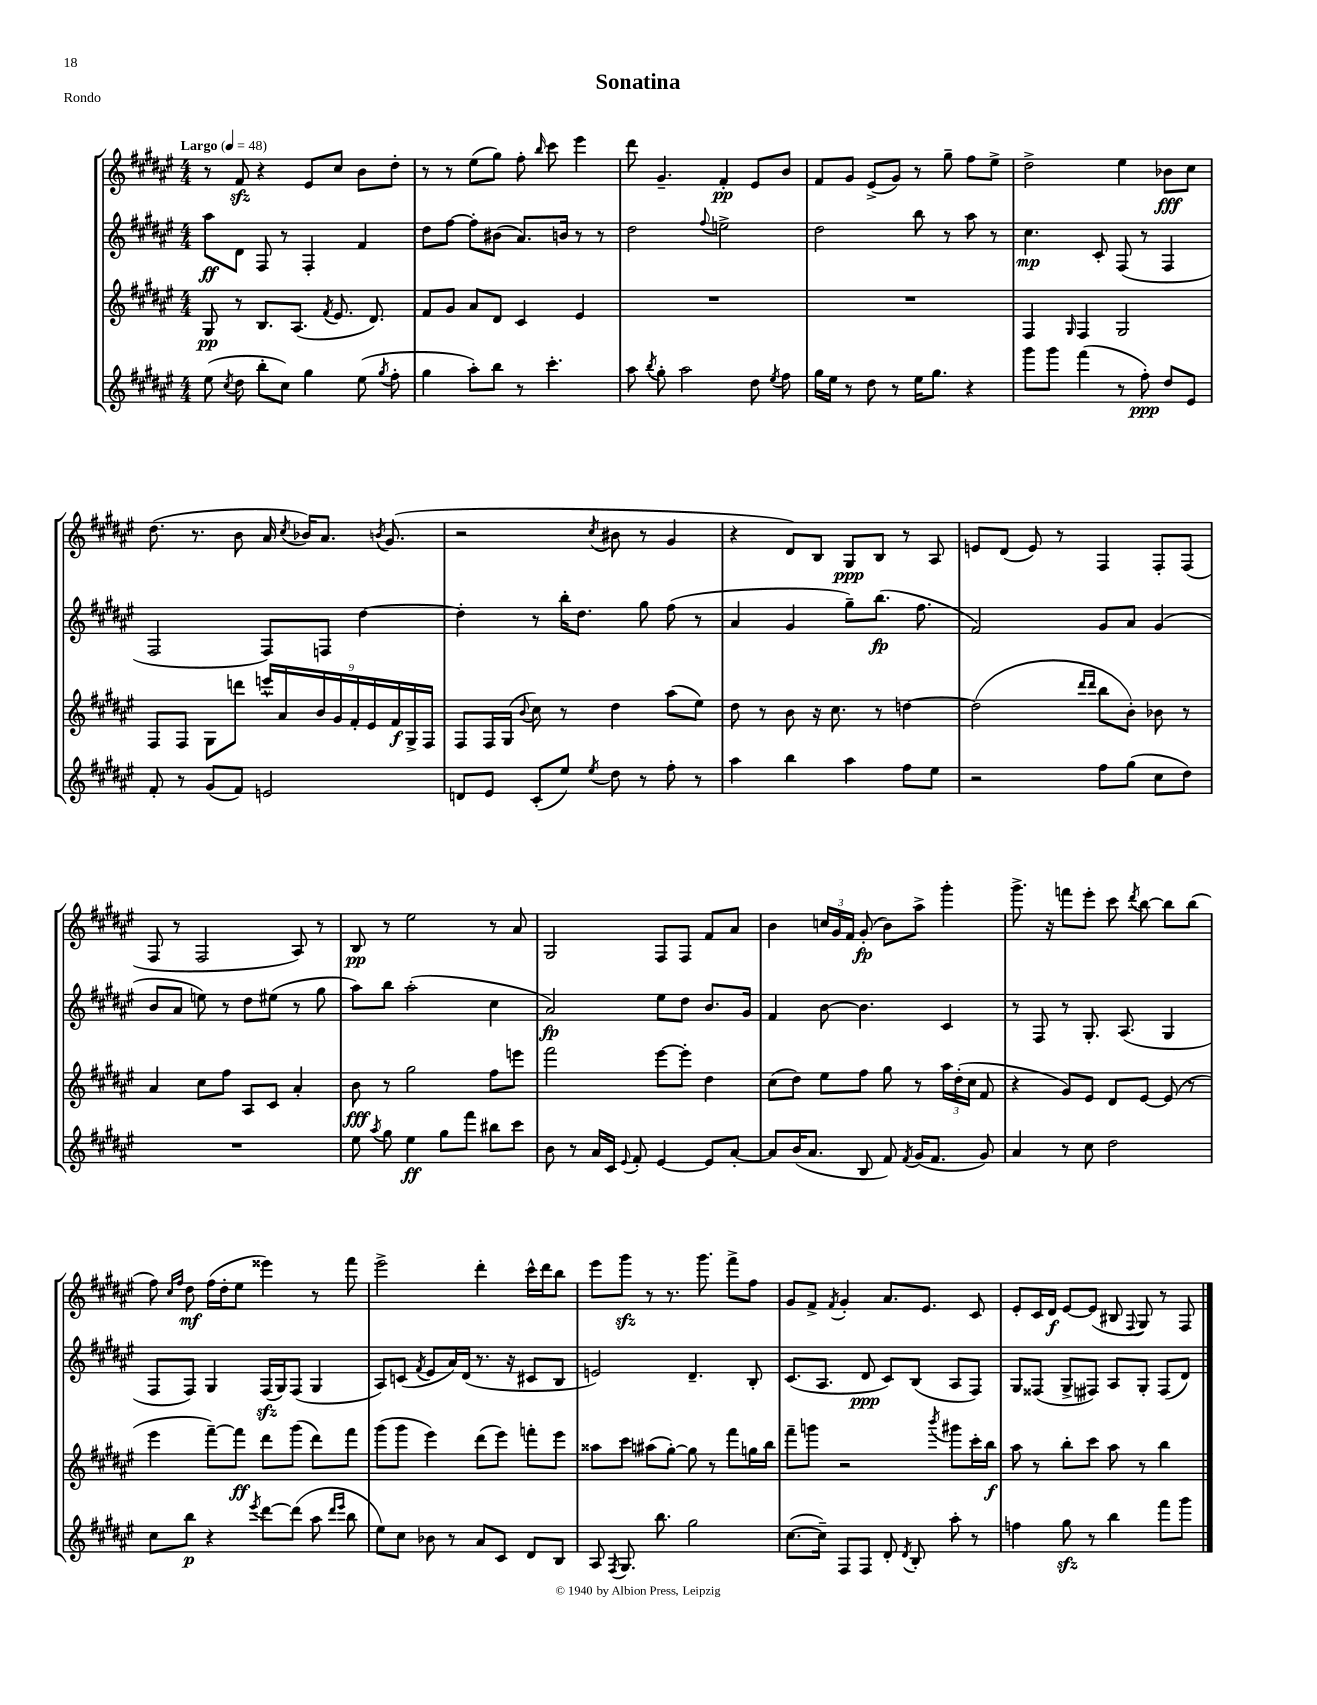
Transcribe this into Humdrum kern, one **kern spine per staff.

**kern	**dynam	**kern	**dynam	**kern	**dynam	**kern	**dynam
*part4	*part4	*part3	*part3	*part2	*part2	*part1	*part1
*staff4	*staff4	*staff3	*staff3	*staff2	*staff2	*staff1	*staff1
*clefG2	*	*clefG2	*	*clefG2	*	*clefG2	*
*k[f#c#g#d#a#e#]	*	*k[f#c#g#d#a#e#]	*	*k[f#c#g#d#a#e#]	*	*k[f#c#g#d#a#e#]	*
*M4/4	*	*M4/4	*	*M4/4	*	*M4/4	*
*MM48	*	*MM48	*	*MM48	*	*MM48	*
=1	=1	=1	=1	=1	=1	=1	=1
!	!	!	!	!	!	!LO:TX:a:B:t=Largo	!
(8ee#\	.	8G#/	pp	8aa#\L	ff	8r	.
8qcc#/	.	.	.	.	.	.	.
8dd#\	.	8r	.	8d#\J	.	8f#zz/	.
8bb'\L	.	8.B/L	.	8F#/	.	4r	.
8cc#\J)	.	.	.	8r	.	.	.
.	.	(8.A#/J	.	.	.	.	.
4gg#\	.	.	.	4F#'/	.	8e#/L	.
.	.	8qf#/	.	.	.	.	.
.	.	8.e#/	.	.	.	8cc#/J	.
(8ee#\	.	.	.	4f#/	.	8b\L	.
.	.	8.d#/)	.	.	.	.	.
8qgg#/	.	.	.	.	.	.	.
8ff#'\	.	.	.	.	.	8dd#'\J	.
=2	=2	=2	=2	=2	=2	=2	=2
4gg#\	.	8f#/L	.	8dd#\L	.	8r	.
.	.	8g#/J	.	[8ff#\J	.	8r	.
8aa#'\L)	.	8a#/L	.	8ff#'\L]	.	(8ee#\L	.
8bb\J	.	8d#/J	.	(8b#X\J	.	8gg#\J)	.
8r	.	4c#/	.	8.a#/L)	.	8ff#'\	.
.	.	.	.	.	.	16qqbb/	.
4.ccc#'\	.	.	.	.	.	8ccc#\	.
.	.	.	.	16bn/Jk	.	.	.
.	.	4e#/	.	8r	.	4eee#\	.
.	.	.	.	8r	.	.	.
=3	=3	=3	=3	=3	=3	=3	=3
8aa#\	.	1r	.	2dd#\	.	8ddd#\	.
8qbb/	.	.	.	.	.	.	.
8gg#'\	.	.	.	.	.	4.g#~/	.
2aa#\	.	.	.	.	.	.	.
.	.	.	.	8qqff#/	.	.	.
.	.	.	.	2een^\	.	4f#'/	pp
8dd#\	.	.	.	.	.	8e#/L	.
8qee#/	.	.	.	.	.	.	.
8ff#\	.	.	.	.	.	8b/J	.
=4	=4	=4	=4	=4	=4	=4	=4
16gg#\LL	.	1r	.	2dd#\	.	8f#/L	.
16ee#\JJ	.	.	.	.	.	.	.
8r	.	.	.	.	.	8g#/J	.
8dd#\	.	.	.	.	.	(8e#^/L	.
8r	.	.	.	.	.	8g#/J)	.
16ee#\KL	.	.	.	8bb\	.	8r	.
8.gg#\J	.	.	.	.	.	.	.
.	.	.	.	8r	.	8gg#~\	.
4r	.	.	.	8aa#\	.	8ff#\L	.
.	.	.	.	8r	.	8ee#^\J	.
=5	=5	=5	=5	=5	=5	=5	=5
8ggg#\L	.	4F#/	.	4.cc#\	mp	2dd#^\	.
8ggg#\J	.	.	.	.	.	.	.
.	.	16qqG#/	.	.	.	.	.
(4fff#\	.	4F#/	.	.	.	.	.
.	.	.	.	8c#'/	.	.	.
8r	.	2G#/	.	(8F#/	.	4ee#\	.
8ff#'\)	ppp	.	.	8r	.	.	.
8dd#/L	.	.	.	4F#/	.	8b-X\L	fff
8e#/J	.	.	.	.	.	8cc#\J	.
!!LO:LB:g=z
=6	=6	=6	=6	=6	=6	=6	=6
8f#'/	.	8F#/L	.	2F#/	.	(8.dd#\	.
8r	.	8F#/J	.	.	.	.	.
.	.	.	.	.	.	8.r	.
(8g#/L	.	8G#\L	.	.	.	.	.
8f#/J)	.	8dddn\J	.	.	.	8b\	.
2en/	.	18eeen^^/LL	.	8F#/L)	.	16a#/	.
.	.	18a#/	.	.	.	.	.
.	.	.	.	.	.	8qcc#/	.
.	.	.	.	.	.	16b-X/KL)	.
.	.	18b/	.	.	.	.	.
.	.	.	.	8Fn/J	.	8.a#/J	.
.	.	18g#/	.	.	.	.	.
.	.	18f#'/	.	.	.	.	.
.	.	.	.	[4dd#\	.	.	.
.	.	18e#/	.	.	.	.	.
.	.	.	.	.	.	8qbn/	.
.	.	.	.	.	.	(8.g#/	.
.	.	18f#/	f	.	.	.	.
.	.	18G#^/	.	.	.	.	.
.	.	18F#/JJ	.	.	.	.	.
=7	=7	=7	=7	=7	=7	=7	=7
8dn/L	.	8F#/L	.	4dd#'\]	.	2r	.
8e#/J	.	16F#/L	.	.	.	.	.
.	.	(16G#/JJ	.	.	.	.	.
.	.	8qqb/	.	.	.	.	.
(8c#'/L	.	8cc#\)	.	8r	.	.	.
8ee#/J)	.	8r	.	16bb'\KL	.	.	.
.	.	.	.	8.dd#\J	.	.	.
8qee#/	.	.	.	.	.	8qcc#/	.
8dd#\	.	4dd#\	.	.	.	8b#X\	.
8r	.	.	.	8gg#\	.	8r	.
8ff#'\	.	(8aa#\L	.	(8ff#\	.	4g#/	.
8r	.	8ee#\J)	.	8r	.	.	.
=8	=8	=8	=8	=8	=8	=8	=8
4aa#\	.	8dd#\	.	4a#/	.	4r	.
.	.	8r	.	.	.	.	.
4bb\	.	8b\	.	4g#/	.	8d#/L)	.
.	.	16r	.	.	.	8B/J	.
.	.	8.cc#\	.	.	.	.	.
4aa#\	.	.	.	8gg#~\L)	.	8G#/L	ppp
.	.	8r	.	(8.bb\J	fp	8B/J	.
8ff#\L	.	[4ddn\	.	.	.	8r	.
.	.	.	.	8.ff#\	.	.	.
8ee#\J	.	.	.	.	.	8A#/	.
=9	=9	=9	=9	=9	=9	=9	=9
2r	.	(2dd\]	.	2f#/)	.	8en/L	.
.	.	.	.	.	.	(8d#/J	.
.	.	.	.	.	.	8e/)	.
.	.	.	.	.	.	8r	.
.	.	16qqddd#/LL	.	.	.	.	.
.	.	16qqddd#/JJ	.	.	.	.	.
8ff#\L	.	8bb\L	.	8g#/L	.	4F#/	.
(8gg#\J	.	8b'\J)	.	8a#/J	.	.	.
8cc#\L	.	8b-X\	.	(4g#/	.	8F#'/L	.
8dd#\J)	.	8r	.	.	.	(8F#/J	.
!!LO:LB:g=z
=10	=10	=10	=10	=10	=10	=10	=10
1r	.	4a#/	.	8b/L	.	8F#/	.
.	.	.	.	8a#/J	.	8r	.
.	.	8cc#\L	.	8een\)	.	2F#/	.
.	.	8ff#\J	.	8r	.	.	.
.	.	8A#/L	.	8dd#\L	.	.	.
.	.	8c#/J	.	(8ee#X\J	.	.	.
.	.	4a#'/	.	8r	.	8A#/)	.
.	.	.	.	8gg#\	.	8r	.
=11	=11	=11	=11	=11	=11	=11	=11
8ee#\	.	8b\	fff	8aa#\L)	.	8B/	pp
8qaa#/	.	.	.	.	.	.	.
8gg#\	.	8r	.	8bb\J	.	8r	.
4ee#\	ff	2gg#\	.	(2aa#'\	.	2ee#\	.
8gg#\L	.	.	.	.	.	.	.
8fff#\J	.	.	.	.	.	.	.
8bb#X\L	.	8ff#\L	.	4cc#\	.	8r	.
8ccc#\J	.	8eeen\J	.	.	.	8a#/	.
=12	=12	=12	=12	=12	=12	=12	=12
8b\	.	2fff#\	.	2a#/)	fp	2G#/	.
8r	.	.	.	.	.	.	.
16a#/LL	.	.	.	.	.	.	.
16c#/JJ	.	.	.	.	.	.	.
8qqe#/	.	.	.	.	.	.	.
8f#'/	.	.	.	.	.	.	.
[4e#/	.	[8eee#\L	.	8ee#\L	.	8F#/L	.
.	.	8eee#'\J]	.	8dd#\J	.	8F#/J	.
8e#/L]	.	4dd#\	.	8.b/L	.	8f#/L	.
[8a#'/J	.	.	.	.	.	8a#/J	.
.	.	.	.	16g#/Jk	.	.	.
=13	=13	=13	=13	=13	=13	=13	=13
8a#/L]	.	(8cc#\L	.	4f#/	.	4b\	.
(16b/K	.	8dd#\J)	.	.	.	.	.
8.a#/J	.	.	.	.	.	.	.
.	.	8ee#\L	.	[8b\	.	24ccn/LL	.
.	.	.	.	.	.	24g#/	.
.	.	.	.	.	.	24f#/JJ	.
8B/	.	8ff#\J	.	4.b\]	.	(8g#'/	fp
8f#/)	.	8gg#\	.	.	.	8b\L)	.
8qf#/	.	.	.	.	.	.	.
(16g#/KL	.	8r	.	.	.	8aa#^\J	.
8.f#/J	.	.	.	.	.	.	.
.	.	24aa#\LL	.	4c#/	.	4ggg#'\	.
.	.	(24dd#'\	.	.	.	.	.
.	.	24cc#\JJ	.	.	.	.	.
8g#/)	.	8f#/	.	.	.	.	.
=14	=14	=14	=14	=14	=14	=14	=14
4a#/	.	4r	.	8r	.	8.ggg#^\	.
.	.	.	.	8F#/	.	.	.
.	.	.	.	.	.	16r	.
8r	.	8g#/L)	.	8r	.	8fffn\L	.
8cc#\	.	8e#/J	.	8.G#'/	.	8eee#'\J	.
2dd#\	.	8d#/L	.	.	.	8ccc#\	.
.	.	.	.	(8.A#/	.	.	.
.	.	.	.	.	.	8qddd#/	.
.	.	[8e#/J	.	.	.	[8bb\	.
.	.	(8e#/]	.	4G#/	.	8bb\L]	.
.	.	8r	.	.	.	(8bb\J	.
!!LO:LB:g=z
=15	=15	=15	=15	=15	=15	=15	=15
8cc#\L	.	4eee#\	.	8F#/L	.	8ff#\)	.
.	.	.	.	.	.	16qqcc#/LL	.
.	.	.	.	.	.	16qqff#/JJ	.
8bb\J	p	.	.	8F#/J)	.	8dd#\	mf
4r	.	[8fff#~\L)	.	4G#/	.	(16ff#\LL	.
.	.	.	.	.	.	16dd#'\J	.
.	.	8fff#\J]	ff	.	.	8ee#\J	.
8qeee#/	.	.	.	.	.	.	.
[8ddd#\L	.	8ddd#\L	.	(16F#zz/LL	.	4eee##X\)	.
.	.	.	.	16G#/J)	.	.	.
(8ddd#\J]	.	(8ggg#\J	.	(8F#/J	.	.	.
8aa#\	.	8ddd#\L)	.	4G#/	.	8r	.
16qqddd#/LL	.	.	.	.	.	.	.
16qqeee#/JJ	.	.	.	.	.	.	.
8bb\	.	8fff#\J	.	.	.	8fff#\	.
=16	=16	=16	=16	=16	=16	=16	=16
8ee#\L)	.	(8ggg#\L	.	8A#/L)	.	2eee#^\	.
8cc#\J	.	8ggg#\J	.	(8cn/J	.	.	.
.	.	.	.	8qf#/	.	.	.
8b-X\	.	4eee#\)	.	8e#/L	.	.	.
8r	.	.	.	16a#/L)	.	.	.
.	.	.	.	(16d#/JJ	.	.	.
8a#/L	.	(8ddd#\L	.	8.r	.	4ddd#'\	.
8c#/J	.	8eee#\J)	.	.	.	.	.
.	.	.	.	16r	.	.	.
8d#/L	.	8fffn'\L	.	8c#X/L	.	16ccc#^^\LL	.
.	.	.	.	.	.	16ddd#\J	.
8B/J	.	8eee#\J	.	8B/J	.	8bb\J	.
=17	=17	=17	=17	=17	=17	=17	=17
8A#/	.	8aa##X\L	.	2en/)	.	8eee#\L	.
8qF#/	.	.	.	.	.	.	.
8.G#/	.	8ccc#\J	.	.	.	8ggg#zz\J	.
.	.	(8aa#X\L	.	.	.	8r	.
8.bb\	.	.	.	.	.	.	.
.	.	[8gg#'\J)	.	.	.	8.r	.
2gg#\	.	8gg#\]	.	4.d#~/	.	.	.
.	.	.	.	.	.	8.ggg#\	.
.	.	8r	.	.	.	.	.
.	.	8fff#\L	.	.	.	8fff#^\L	.
.	.	16ggn\L	.	8B'/	.	8ff#\J	.
.	.	16bb\JJ	.	.	.	.	.
=18	=18	=18	=18	=18	=18	=18	=18
([8.cc#\L	.	8fff#~\L	.	(8.c#/L	.	8g#/L	.
.	.	8gggn\J	.	.	.	8f#^/J	.
16cc#~\Jk])	.	.	.	8.A#/J	.	.	.
.	.	.	.	.	.	8qf#/	.
8F#/L	.	2r	.	.	.	4g#'/	.
8F#/J	.	.	.	8d#/	ppp	.	.
8d#'/	.	.	.	8c#/L)	.	8.a#/L	.
8qd#/	.	.	.	.	.	.	.
8B'/	.	.	.	(8B/J	.	.	.
.	.	.	.	.	.	8.e#/J	.
.	.	8qbbb/	.	.	.	.	.
8aa#'\	.	8ggg#X\L	.	8A#/L	.	.	.
8r	.	16ccc#'\L	.	8F#/J)	.	8c#/	.
.	.	16bb\JJ	f	.	.	.	.
=19	=19	=19	=19	=19	=19	=19	=19
4ffn\	.	8aa#\	.	8G#/L	.	8e#'/L	.
.	.	8r	.	(8F##X/J	.	16c#/L	.
.	.	.	.	.	.	16d#/JJ	f
8gg#zz\	.	8bb'\L	.	8G#^/L	.	[8e#/L	.
8r	.	8ccc#\J	.	8F#X/J)	.	(8e#/J]	.
4bb\	.	8aa#\	.	8A#/L	.	8B#X/	.
.	.	.	.	.	.	8qqF#/	.
.	.	8r	.	8G#'/J	.	8G#/)	.
8fff#\L	.	4bb\	.	(8F#/L	.	8r	.
8ggg#\J	.	.	.	8d#/J)	.	8F#/	.
==	==	==	==	==	==	==	==
*-	*-	*-	*-	*-	*-	*-	*-
